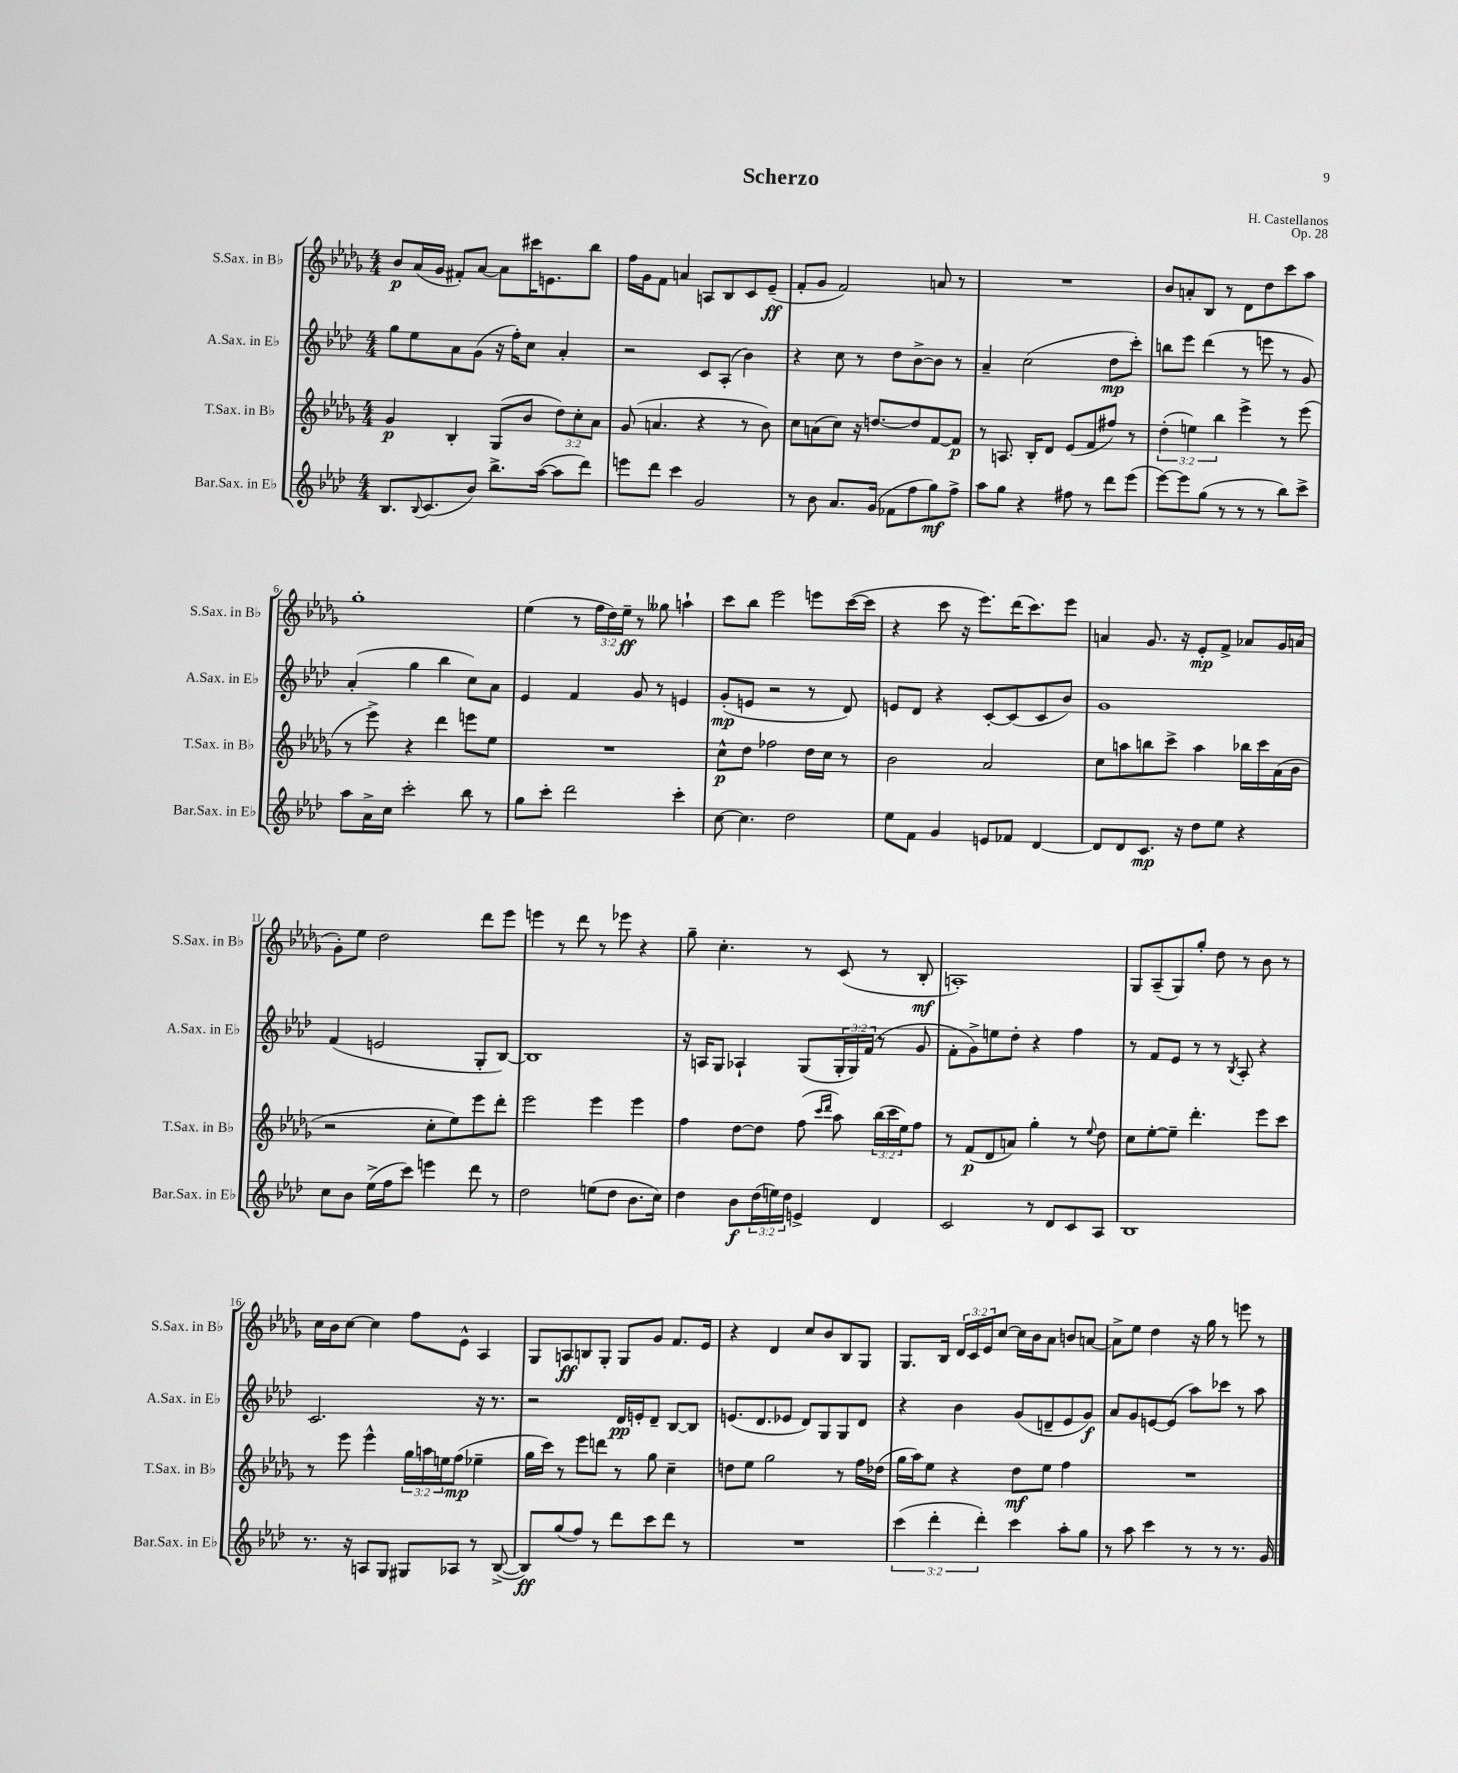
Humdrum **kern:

**kern	**kern	**kern	**kern
*staff4	*staff3	*staff2	*staff1
*clefG2	*clefG2	*clefG2	*clefG2
*k[b-e-a-d-]	*k[b-e-a-d-g-]	*k[b-e-a-d-]	*k[b-e-a-d-g-]
*M4/4	*M4/4	*M4/4	*M4/4
8.B-	4g-	8gg	8b-
.	.	8ee-	(16a-
8qqB-	.	.	.
(8.c	.	.	16g-
.	4B-'	8a-	8f#')
8b-)	.	(8g	[8a-
8.bb-^	(8G-	16r	8a-]
.	.	16ff')	.
.	8b-	8cc	16ccc#
([16aa-	.	.	8.e
8aa-]	12dd-)	4a-'	.
.	12cc'	.	.
8ddd-)	.	.	8bb-
.	12a-	.	.
=	=	=	=
8eee	(8g-	2r	16ff
.	.	.	16g-
8ddd-	4.a	.	8f
4ccc	.	.	4a
2g	4r	8c	8A
.	.	(8A-'	8B-
.	8r	4b-)	8c
.	8b-)	.	(8e-~
=	=	=	=
8r	8cc	4r	8f'
8b-	(8a	.	8g-
8.a-	8cc)	8cc	2f)
.	16r	8r	.
(16g	[8.dd	.	.
8f-	.	8dd-	.
8ff	8dd]	[8b-^	.
8gg)	[8f	8b-]	8a
8ff^	8f]	8r	8r
=	=	=	=
8aa-	8r	4a-~	1r
8gg	8.A	.	.
4r	.	(2cc	.
.	16B-'	.	.
.	8d-	.	.
8ff#	(8e-	.	.
8r	8f	.	.
8ddd-	8ff#)	8dd-	.
(8eee-	8r	8ccc')	.
=	=	=	=
[8eee-)	(6dd-'	8bb	8b-
8eee-]	.	8eee-	8a'
.	6ee)	.	.
(8gg	.	(4ddd-	8B-
.	6bb-	.	.
8r	.	.	8r
8r	4eee-^	8r	8d-
8r	.	8eee	8dd-
8bb-)	8r	8r	8ccc
8ccc^	(8eee-	8g)	8aa-
=	=	=	=
8aa-	8r	(4a-'	1gg-'
16a-^	8eee-^)	.	.
16cc	.	.	.
2ccc'	4r	4gg	.
.	4ddd-	4bb-	.
8bb-	8eee	8cc)	.
8r	8ee-	8a-	.
=	=	=	=
8gg	1r	4e-	(4ee-
8ccc'	.	.	.
2ddd-	.	4f	8r
.	.	.	24ff
.	.	.	24dd-)
.	.	.	24ee-~
.	.	8g	8r
.	.	8r	8gg--
4ccc'	.	4e	4aa`
=	=	=	=
[8cc	8cc^^	(8g'	8ccc
4.cc]	8dd-	8e	8bb-
.	2ff-	2r	2eee-
2dd-	.	.	.
.	16dd-	8r	8eee
.	16cc	.	.
.	8r	8d-)	([16ccc
.	.	.	16ccc]
=	=	=	=
8ee-	2b-	8e	4r
8f	.	8d-	.
4g	.	4r	8ccc
.	.	.	16r
.	.	.	8.eee-)
8e	2a-	[8c'	.
8f-	.	(8c]	(16ddd-
.	.	.	8.ccc)
[4d-	.	8c	.
.	.	8b-)	8eee-
=	=	=	=
8d-]	8cc	1g	4a
8d-	8aa	.	.
8.c	8bb	.	8.g-
.	8ccc^	.	.
16r	.	.	16r
8dd-	4aa	.	8e-'
8ee-	.	.	8f^
4r	16bb-	.	8a-
.	16ccc	.	.
.	(16a-	.	16g-
.	16b-	.	(16a
=	=	=	=
8cc	2r	(4f	8g-')
8b-	.	.	8ee-
(16ee-^	.	2e	2dd-
16ff	.	.	.
8ccc)	.	.	.
4eee	8cc'	.	.
.	8ee-)	.	.
8ddd-	8eee-	8G'	8ddd-
8r	8ddd-'	[8B-)	8eee-
=	=	=	=
2dd-	2eee-	1B-]	4eee
.	.	.	8r
.	.	.	8ddd-
(8ee	4eee-	.	8r
8dd-	.	.	8eee-
8.b-	4eee-	.	4r
16cc)	.	.	.
=	=	=	=
4dd-	4ff	16r	8gg-~
.	.	16A	.
.	.	8G	4.cc'
8b-	[8dd-	4A-`	.
(24dd-	8dd-]	.	.
24ee)	.	.	.
24dd-	.	.	.
4e^	(8ff	(8G	8r
.	16qqccc	.	.
.	16qqddd-	.	.
.	8aa-)	24G'	(8c
.	.	24G)	.
.	.	(24f	.
4d-	(24bb-	8r	8r
.	24ccc	.	.
.	24ee-)	.	.
.	8ff	8g	8B-'
=	=	=	=
2c	8r	8f'	1A')
.	(8f	8g^)	.
.	8d-	8ee	.
.	8a)	8dd-'	.
8r	4gg-'	4r	.
8d-	.	.	.
8c	8r	4ff	.
.	8qqee-	.	.
8A-	8dd-	.	.
=	=	=	=
1B-	8cc	8r	8G-
.	[8ee-'	8f	(8A-~
.	8ee-~]	8e-	8G-)
.	4.ddd-'	8r	8gg-'
.	.	8r	8dd-
.	.	8qB-	.
.	.	8A-'	8r
.	8eee-	4r	8b-
.	8ccc	.	8r
=	=	=	=
8.r	8r	2.c	16cc
.	.	.	16b-
.	8eee-	.	[8cc
16r	.	.	.
8A	4eee-^^	.	4cc]
8G	.	.	.
8G#	24gg-	.	8ff
.	24aa	.	.
.	24ee	.	.
8A-	(8ff	.	8e-^^
8r	4ee-~	16r	4A-
.	.	8.r	.
([8B-^	.	.	.
=	=	=	=
8B-])	16gg-	2r	8G-
.	16ccc)	.	.
(8gg	8r	.	8A
8ff)	8eee-	.	8B
8r	8ddd	.	8G-'
8ddd-	8r	16d-	8G-
.	.	16e'	.
8ccc	8gg-	8d-~	8g-
8ddd-	4cc~	[8B-	8.f
8r	.	8B-]	.
.	.	.	16e-
=	=	=	=
1r	8dd	(8.e	4r
.	8ee-	.	.
.	.	8.d-	.
.	2gg-	.	4d-
.	.	8e-	.
.	.	8d-)	8cc
.	.	8G	8b-
.	8r	8G	8B-
.	16ff	8d-	8G-
.	(16dd-	.	.
=	=	=	=
(6ccc	16gg-	4r	8.G-
.	16aa-)	.	.
.	8ee-	.	.
6ddd-'	.	.	.
.	.	.	16B-
.	4r	4b-	24d-
.	.	.	24c
6ddd-')	.	.	24e-
.	.	.	[8cc
4ccc	8dd-	(8g	16cc]
.	.	.	16b-
.	8ee-	8d~	8a-
8aa-'	4ff	8e-	8b
8gg	.	8g)	[8a
=	=	=	=
8r	1r	8a-	8a^]
8aa-	.	8g	8ee-
4ccc	.	[8e	4dd-
.	.	(8e]	.
8r	.	8aa-)	16r
.	.	.	16gg-
8r	.	8ccc-	8r
8.r	.	8r	8eee
.	.	8aa-	8r
16g	.	.	.
==	==	==	==
*-	*-	*-	*-
